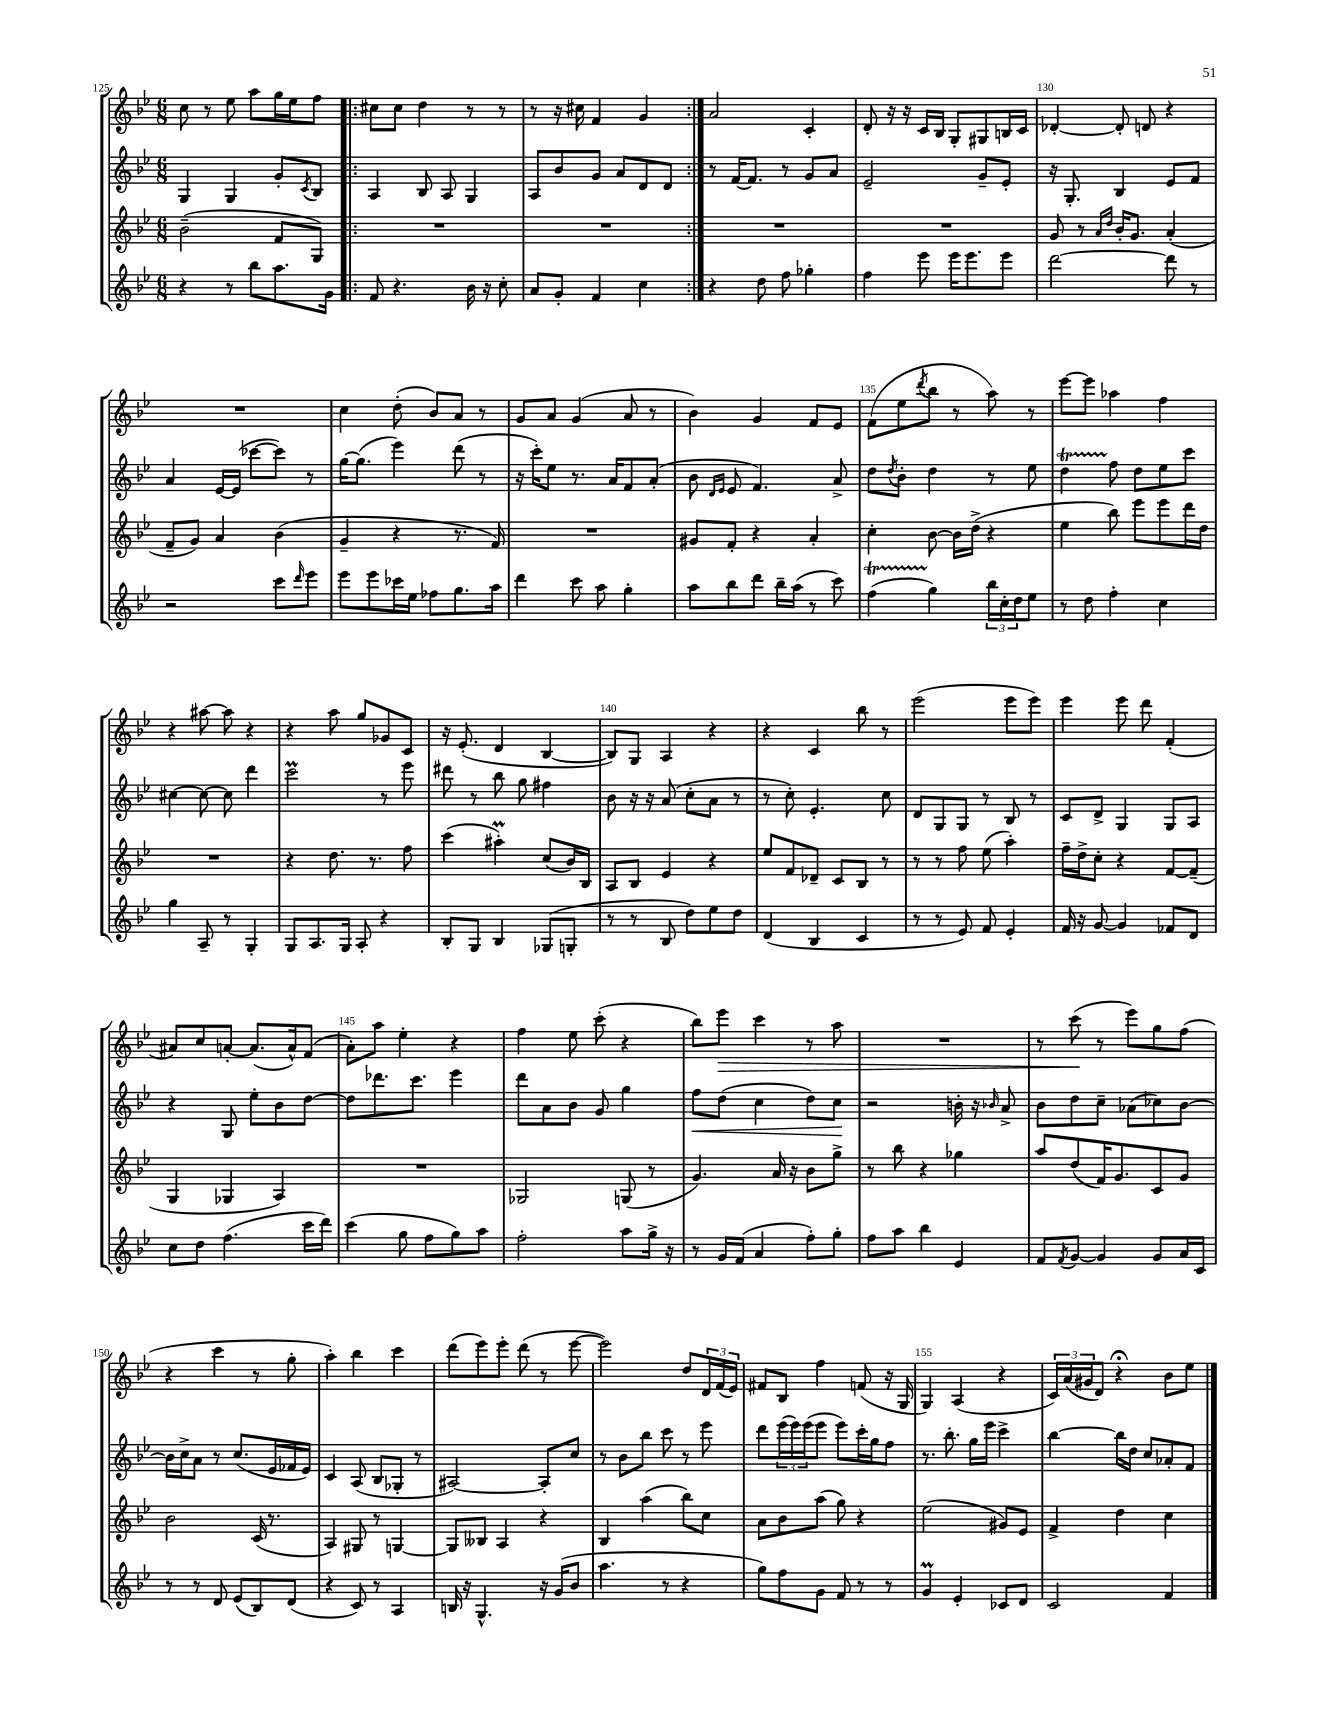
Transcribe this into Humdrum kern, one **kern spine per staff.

**kern	**kern	**kern	**kern
*staff4	*staff3	*staff2	*staff1
*clefG2	*clefG2	*clefG2	*clefG2
*k[b-e-]	*k[b-e-]	*k[b-e-]	*k[b-e-]
*M6/8	*M6/8	*M6/8	*M6/8
4r	(2b-~	4G	8cc
.	.	.	8r
8r	.	4G	8ee-
8bb-	.	.	8aa
8.aa	8f	8g'	16gg
.	.	.	16ee-
.	.	8qc	.
.	8G)	8B-	8ff
16g	.	.	.
=!|:	=!|:	=!|:	=!|:
8f	2.r	4A	8cc#
4.r	.	.	8cc#
.	.	8B-	4dd
.	.	8A	.
16b-	.	4G	8r
16r	.	.	.
8cc'	.	.	8r
=	=	=	=
8a	2.r	8A	8r
8g'	.	8b-	16r
.	.	.	16cc#
4f	.	8g	4f
.	.	8a	.
4cc	.	8d	4g
.	.	8d	.
=:|!	=:|!	=:|!	=:|!
4r	2.r	8r	2a
.	.	[16f	.
.	.	8.f]	.
8dd	.	.	.
8ff	.	8r	.
4gg-'	.	8g	4c'
.	.	8a	.
=	=	=	=
4ff	2.r	2e-~	8d'
.	.	.	16r
.	.	.	16r
8eee-	.	.	16c
.	.	.	16B-
16eee-	.	.	8G'
8.eee-	.	.	.
.	.	8g~	8G#
8eee-	.	8e-'	16B
.	.	.	16c
=	=	=	=
[2ddd	8g	16r	[4d-'
.	.	8.G'	.
.	8r	.	.
.	16qqa	.	.
.	16qqdd	.	.
.	16b-'	4B-	8d-']
.	8.g	.	.
.	.	.	8d
8ddd]	(4a'	8e-	4r
8r	.	8f	.
=	=	=	=
2r	8f~	4a	2.r
.	8g)	.	.
.	4a	[16e-	.
.	.	(16e-]	.
.	.	[8ccc-	.
8ccc	(4b-	8ccc-])	.
16qqddd	.	.	.
8eee-	.	8r	.
=	=	=	=
8eee-	4g~	[16gg	4cc
.	.	(8.gg]	.
8eee-	.	.	.
16ccc-	4r	4eee-)	(8dd'
16ee-	.	.	.
8ff-	.	.	8b-)
8.gg	8.r	(8ddd	8a
.	.	8r	8r
16aa	16f)	.	.
=	=	=	=
4ddd	2.r	16r	8g
.	.	16ccc')	.
.	.	8ee-	8a
8ccc	.	8.r	(4g
8aa	.	.	.
.	.	16a	.
4gg'	.	8f	8a
.	.	(8a'	8r
=	=	=	=
8aa	8g#	8b-	4b-)
.	.	16qqd	.
.	.	16qqe-	.
8bb-	8f'	8e-	.
8ddd	4r	4.f)	4g
16bb-~	.	.	.
(16aa	.	.	.
8r	4a'	.	8f
8ccc)	.	8a^	8e-
=	=	=	=
(4ff	4cc'	8dd	(8f
.	.	8qdd	.
.	.	8b-'	8ee-
.	.	.	8qddd
4gg)	[8b-	4dd	8bb-
.	16b-]	.	8r
.	(16dd^	.	.
24bb-	4r	8r	8aa)
24cc'	.	.	.
24dd	.	.	.
8ee-	.	8ee-	8r
=	=	=	=
8r	4ee-	4dd	[8eee-
8dd	.	.	8eee-]
4ff'	8bb-)	8ff	4aa-
.	8eee-	8dd	.
4cc	8eee-	8ee-	4ff
.	16ddd	8ccc	.
.	16dd	.	.
=	=	=	=
4gg	2.r	[4cc#	4r
8A~	.	8cc#_	[8aa#
8r	.	8cc#]	8aa#]
4G'	.	4ddd	4r
=	=	=	=
8G	4r	2ccc	4r
8.A	.	.	.
.	8.dd	.	8aa
16G	.	.	.
8A'	.	.	8gg
.	8.r	.	.
4r	.	8r	8g-
.	8ff	8eee-	8c
=	=	=	=
8B-'	(4ccc	8ddd#	16r
.	.	.	(8.e-'
8G	.	8r	.
4B-	4aa#')	8bb-	4d
.	.	8gg	.
(8G-	(8cc	4ff#	[4B-
8G'	16b-)	.	.
.	16B-	.	.
=	=	=	=
8r	8A	8b-	8B-])
8r	8B-	16r	8G
.	.	16r	.
8B-	4e-	(8a	4A
8dd)	.	8cc'	.
8ee-	4r	8a	4r
8dd	.	8r	.
=	=	=	=
(4d	8ee-	8r	4r
.	8f	8cc')	.
4B-	8d-~	4.e-'	4c
.	8c	.	.
4c	8B-	.	8bb-
.	8r	8cc	8r
=	=	=	=
8r	8r	8d	(2eee-
8r	8r	8G	.
8e-)	8ff	8G	.
8f	(8ee-	8r	.
4e-'	4aa')	8B-	8eee-
.	.	8r	8eee-)
=	=	=	=
16f	16ff~	8c	4eee-
16r	16dd^	.	.
[8g	8cc'	8d^	.
4g]	4r	4G	8eee-
.	.	.	8ddd
8f-	[8f	8G	(4f'
8d	(8f~]	8A	.
=	=	=	=
8cc	4G	4r	8a#)
8dd	.	.	8cc
(4.ff	4G-	8G	[8a'
.	.	8ee-'	(8.a]
.	4A)	8b-	.
.	.	.	16a^^)
16ccc	.	[8dd	(8f
16ddd)	.	.	.
=	=	=	=
(4ccc	2.r	8dd]	8a')
.	.	8.ddd-	8aa
8gg	.	.	4ee-'
.	.	8.ccc	.
8ff	.	.	.
8gg)	.	4eee-	4r
8aa	.	.	.
=	=	=	=
2ff'	2G-	8ddd	4ff
.	.	8a	.
.	.	8b-	8ee-
.	.	8g	(8ccc'
8aa	(8G	4gg	4r
16gg^	8r	.	.
16r	.	.	.
=	=	=	=
8r	4.g)	8ff	8bb-)
16g	.	(8dd	8eee-
(16f	.	.	.
4a	.	4cc	4ccc
.	16a	.	.
.	16r	.	.
8ff')	8b-	8dd)	8r
8gg'	8gg^	8cc	8aa
=	=	=	=
8ff	8r	2r	2.r
8aa	8bb-	.	.
4bb-	4r	.	.
4e-	4gg-	16b'	.
.	.	16r	.
.	.	16qqb-	.
.	.	8a^	.
=	=	=	=
8f	8aa	8b-	8r
8qf	.	.	.
[8g	(8dd	8dd	(8ccc
4g]	16f)	8cc~	8r
.	8.g	.	.
.	.	(8a-	8eee-)
8g	8c	8cc-)	8gg
16a	8g	[8b-	(8ff
16c	.	.	.
=	=	=	=
8r	2b-	16b-]	4r
.	.	16cc^	.
8r	.	8a	.
8d	.	8r	4ccc
(8e-	.	(8.cc	.
8B-)	(16c	.	8r
.	8.r	16e-	.
(8d	.	16f-	8gg'
.	.	16e-)	.
=	=	=	=
4r	4A)	4c	4aa')
8c)	8G#	(8A	4bb-
8r	8r	8B-	.
4A	[4G	8G-'	4ccc
.	.	8r	.
=	=	=	=
16B	8G]	[2A#)	(8ddd
16r	.	.	.
4.G^^	8B--	.	8eee-)
.	4A	.	8eee-'
.	.	.	(8ddd
16r	4r	8A#']	8r
(16g	.	.	.
8b-	.	8cc	[8eee-
=	=	=	=
4.aa	4B-	8r	2eee-])
.	.	8b-	.
.	(4aa	8bb-	.
8r	.	8ccc	.
4r	8bb-)	8r	8dd
.	8cc	8eee-	24d
.	.	.	(24f
.	.	.	24e-)
=	=	=	=
8gg)	8a	8ddd	8f#
8ff	8b-	(24eee-	8B-
.	.	24eee-)	.
.	.	(24eee-	.
8g	(8aa	8eee-	4ff
8f	8gg)	8eee-)	.
8r	4r	16ccc'	(8f
.	.	16gg	.
8r	.	8ff	16r
.	.	.	16G
=	=	=	=
4g	(2ee-	8.r	4G)
.	.	8.bb-'	.
4e-'	.	.	(4A
.	.	16gg	.
.	.	16eee-	.
8c-	8g#)	4ccc^	4r
8d	8e-	.	.
=	=	=	=
2c	4f^	[4bb-	24c)
.	.	.	(24a
.	.	.	24g#
.	.	.	8d)
.	4dd	16bb-]	4r;
.	.	16dd	.
.	.	8cc	.
4f	4cc	8a-'	8b-
.	.	8f	8ee-
==	==	==	==
*-	*-	*-	*-
